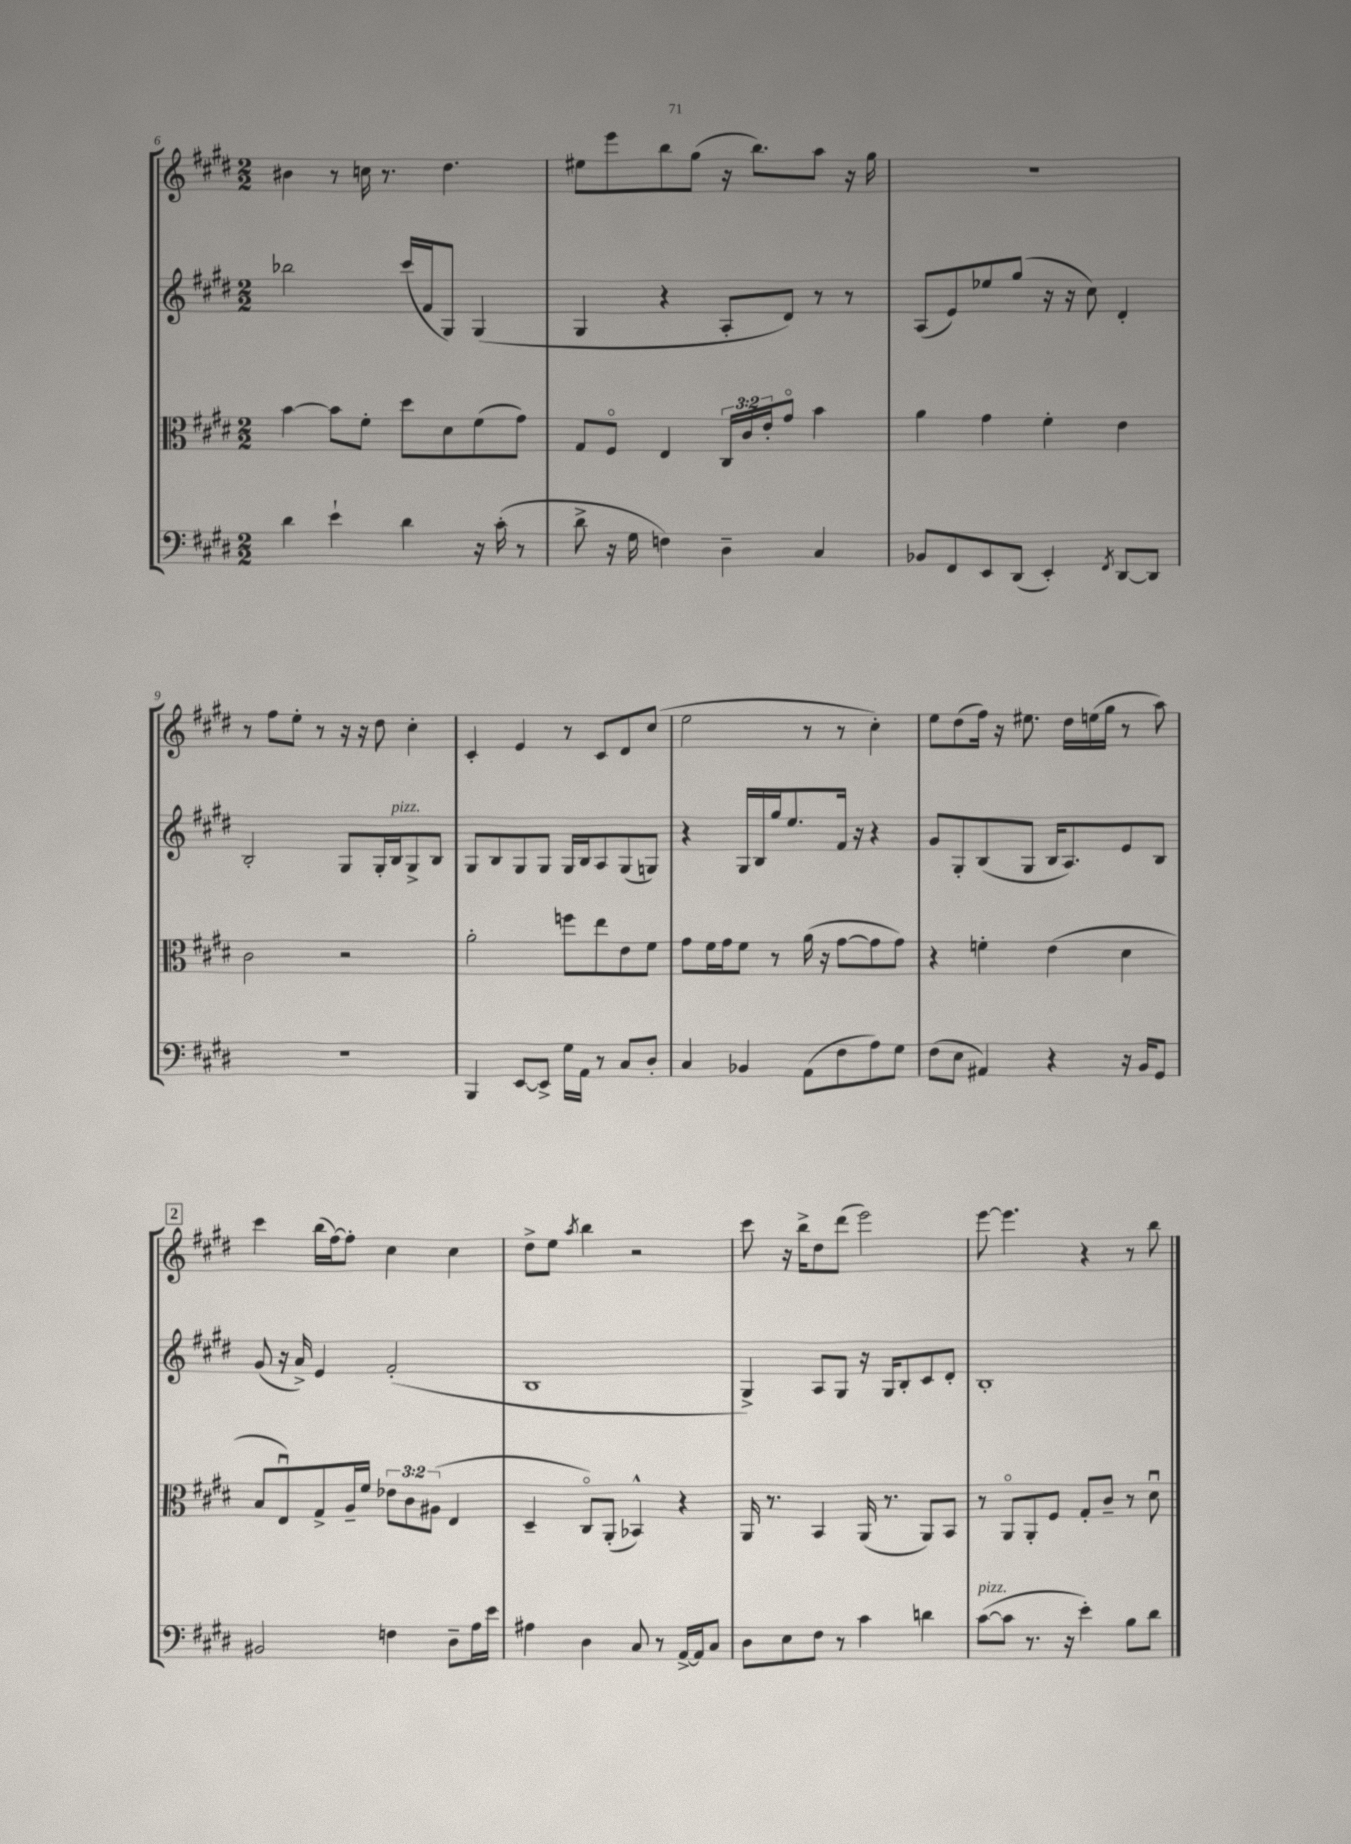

**kern	**kern	**kern	**kern
*part4	*part3	*part2	*part1
*staff4	*staff3	*staff2	*staff1
*clefF4	*clefC3	*clefG2	*clefG2
*k[f#c#g#d#]	*k[f#c#g#d#]	*k[f#c#g#d#]	*k[f#c#g#d#]
*M2/2	*M2/2	*M2/2	*M2/2
=6	=6	=6	=6
4d#\	[4b\	2bb-X\	4b#X\
4e`\	8b\L]	.	8r
.	8f#'\J	.	16ccn\
.	.	.	8.r
4d#\	8dd#\L	(16ccc#/LL	.
.	.	16f#/J	.
.	8d#\	8G#/J)	4.dd#\
16r	(8f#\	(4G#/	.
(16c#'\	.	.	.
8r	8g#\J)	.	.
=7	=7	=7	=7
8d#^\	8G#/L	4G#/	8ee#X\L
16r	8F#/J	.	8eee\
16G#\	.	.	.
4Fn\)	4E/	4r	8bb\
.	.	.	(8gg#\J
4D#~\	24C#/LL	8A'/L	16r
.	24c#/	.	.
.	.	.	8.bb\L)
.	24e'/J	.	.
.	8g#/J	8d#/J)	.
4C#/	4b\	8r	8aa\J
.	.	8r	16r
.	.	.	16gg#\
=8	=8	=8	=8
8BB-X/L	4a\	(8A/L	1r
8FF#/	.	8e/)	.
8EE/	4g#\	8ee-X/	.
(8DD#/J	.	(8gg#/J	.
4EE'/)	4f#'\	16r	.
.	.	16r	.
.	.	8cc#\)	.
8qFF#/	.	.	.
[8DD#/L	4e\	4d#'/	.
8DD#/J]	.	.	.
!!LO:LB:g=z
=9	=9	=9	=9
1r	2c#\	2B'/	8r
.	.	.	8ff#\L
.	.	.	8ee'\J
.	.	.	8r
.	2r	8G#/L	16r
.	.	.	16r
.	.	16G#'/L	8dd#\
!	!	!LO:TX:a:i:t=pizz.	!
.	.	16B/J	.
.	.	8G#^/	4cc#'\
.	.	8B/J	.
=10	=10	=10	=10
4BBB/	2a'\	8G#/L	4c#'/
.	.	8B/	.
[8EE/L	.	8G#/	4e/
8EE^/J]	.	8G#/J	.
16G#\LL	8ffn\L	16G#/LL	8r
16AA\JJ	.	16B/J	.
8r	8ee\	8A/	8c#/L
8C#/L	8e\	(8G#/	8d#/
8D#'/J	8f#\J	8Gn/J)	(8cc#/J
=11	=11	=11	=11
4C#/	8g#\L	4r	2ee\
.	16f#\L	.	.
.	16g#\J	.	.
4BB-X/	8f#\J	16G#/LL	.
.	.	16B/	.
.	8r	16gg#/J	.
.	.	8.ee/	.
(8AA\L	(16a\	.	8r
.	16r	.	.
8F#\	[8g#\L	16f#/Jk	8r
.	.	16r	.
8A\)	8g#\]	4r	4cc#'\)
8G#\J	8g#\J)	.	.
=12	=12	=12	=12
(8F#\L	4r	8g#/L	8ee\L
8E\J	.	8G#'/	(8dd#\
4AA#X/)	4fn'\	(8B/	16ff#\Jk)
.	.	.	16r
.	.	8G#/J	8.ee#X\
4r	(4e\	16B/KL	.
.	.	8.A/)	16dd#\LL
.	.	.	(16een\
.	.	.	16gg#\JJ
16r	4d#\	8e/	8r
16BB/KL	.	.	.
8GG#/J	.	8B/J	8aa\)
!!LO:LB:g=z
!!LO:REH:place=s1:t=2
=13	=13	=13	=13
2BB#X/	8B/L	(8g#/	4ccc#\
.	8Eu/)	16r	.
.	.	16a^/)	.
.	8G#^/	4e/	(16bb\LL
.	.	.	[16ff#\J)
.	16A~/L	.	8ff#'\J]
.	16f#/JJ	.	.
4Fn\	12e-X\L	(2f#'/	4cc#\
.	12c#\	.	.
.	(12A#X\J	.	.
8D#~\L	4E/	.	4cc#\
16A\L	.	.	.
16e\JJ	.	.	.
=14	=14	=14	=14
4A#X\	4D#~/	1B	8dd#^\L
.	.	.	8ee\J
.	.	.	8qaa/
4D#\	8C#/L)	.	4bb\
.	(8AA'/J	.	.
8C#/	4BB-X^^/)	.	2r
8r	.	.	.
[16AA^/LL	4r	.	.
16AA/J]	.	.	.
8C#/J	.	.	.
=15	=15	=15	=15
8D#\L	16AA/	4G#^/)	8ccc#\
.	8.r	.	.
8E\	.	.	16r
.	.	.	16bb^\KL
8F#\J	4BB/	8A/L	8dd#\
8r	.	8G#/J	(8ddd#\J
4c#\	(16AA/	16r	2eee\)
.	8.r	16G#/KL	.
.	.	8B'/	.
4dn\	8AA/L)	8c#/	.
.	8BB/J	8d#'/J	.
=16	=16	=16	=16
!LO:TX:a:i:t=pizz.	!	!	!
([8c#\L	8r	1B'	[8eee\
8c#\J]	8AA/L	.	4.eee\]
8.r	8AA'/	.	.
.	8F#/J	.	.
16r	.	.	.
4e'\)	8G#'/L	.	4r
.	8c#~/J	.	.
8B\L	8r	.	8r
8d#\J	8d#u\	.	8bb\
==	==	==	==
*-	*-	*-	*-
